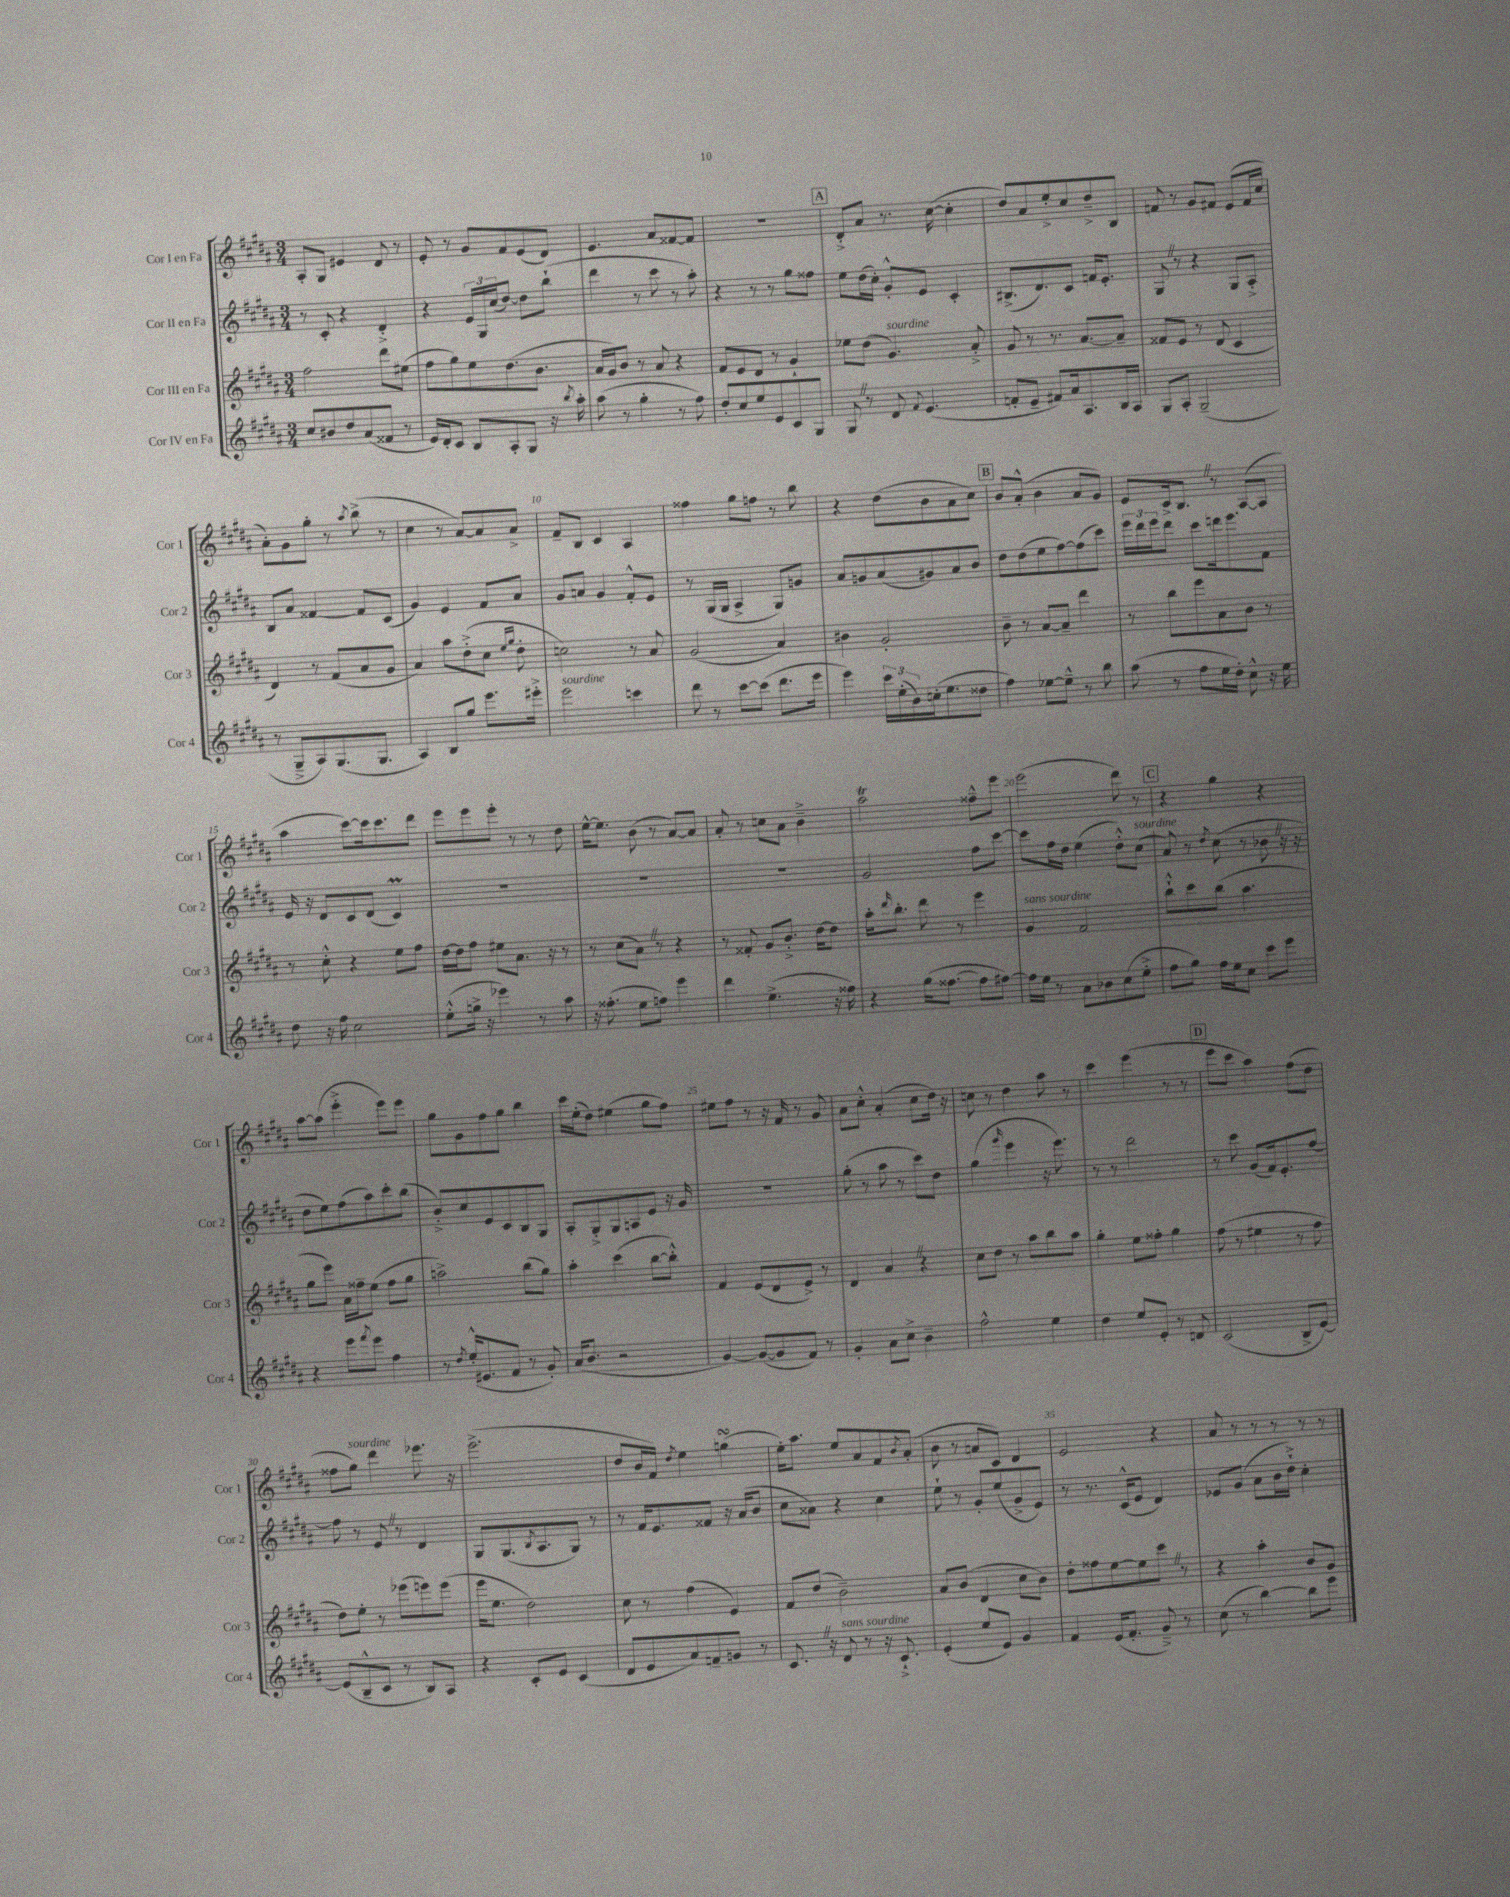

**kern	**kern	**kern	**kern
*part4	*part3	*part2	*part1
*staff4	*staff3	*staff2	*staff1
*I"Cor IV en Fa	*I"Cor III en Fa	*I"Cor II en Fa	*I"Cor I en Fa
*I'Cor 4	*I'Cor 3	*I'Cor 2	*I'Cor 1
*clefG2	*clefG2	*clefG2	*clefG2
*k[f#c#g#d#a#]	*k[f#c#g#d#a#]	*k[f#c#g#d#a#]	*k[f#c#g#d#a#]
*M3/4	*M3/4	*M3/4	*M3/4
=1	=1	=1	=1
8cc#/L	2ff#\	8r	8A#'/L
8b#X/	.	8c#'/	8G#/J
8dd#/	.	4r	4e#X/
(8a#/	.	.	.
8f##X/J	8ddd#\L	4d#'^/	8d#/
8r	(8ee#X\J	.	8r
=2	=2	=2	=2
16e/LL)	8ff#\L	4r	8e'/
16d#'/J	.	.	.
8c#/J	8gg#\)	.	8r
8B/L	8ee\	24e/LL	8g#/L
.	.	24G#/	.
.	.	(24cc#/J	.
8A#'/	(8.dd#\	[8dd#/J)	8f#/
8G#/J	.	8dd#\L]	(8e/
.	8.b\J	.	.
16r	.	(8bb`\J	8d#/J)
8qbb/	.	.	.
16aa#'\	.	.	.
=3	=3	=3	=3
(8aa#\	16a#/LL	4ddd#\	4.e/
.	16g#/J)	.	.
8r	8b/J	.	.
4gg#'\	8r	8r	.
.	8a#/	8ccc#\	8a#/L
8r	4r	8r	[8f##X/
8ff#\)	.	8aa#'\)	8f##/J]
=4	=4	=4	=4
8dd#'/L	8f#/L	4r	2.r
8cc#/	8e/	.	.
8ee/	8d#/J	8r	.
8e/	8r	8r	.
8c#/	4g#`/	8gg#\L	.
8G#/J	.	8ff##X\J	.
!!LO:REH:place=s1:t=A
=5	=5	=5	=5
8G#Z/	8ee-X\L	8ee\L	8d#'^/L
8r	(8dd#\J	(16dd#\L	8a#/J
.	.	16cc#'\JJ)	.
!	!LO:TX:a:i:t=sourdine	!	!
8d#/	4.g#/)	8g#'^^/L	8.r
8qqf#/	.	.	.
(4.e/	.	8e/J	.
.	.	.	([16cc#\
.	.	4c#'/	4cc#'\]
.	8a#'^/	.	.
=6	=6	=6	=6
8fn'/L	8g#/	(8.B#X^/L	8dd#/L)
8e~/J	8r	.	8a#/
.	.	8.d#/)	.
8f#X/L)	8.r	.	8ee'^/
16a#/k	.	8c#/J	8cc#/
8.A#/	[8.a#/L	.	.
.	.	16fn/KL	8dd#~^/
.	.	8.e'/J	.
16B/L	8a#~/J]	.	8B/J
16A#/JJ	.	.	.
=7	=7	=7	=7
8G#/L	8f##X/L	8G#Z/	8fn/
8A#'/J	8e/J	8r	8r
(2G#~/	8r	4r	8g#/L
.	(8d#/	.	8f#X/J
.	4c#/	8G#/L	(8e/L
.	.	8A#'^/J	16f#/L
.	.	.	16cc#/JJ
!!LO:LB:g=z
=8	=8	=8	=8
8r	4d#/)	8B/L	8a#'\L)
8G#~^/L	.	8a#/J	8g#\
8A#/)	8r	[4f##X/	8gg#'\J
(8.G#/	(8f#/L	.	8r
.	.	.	8qaa#/
.	8a#/	8f##/L]	(8bb^\
8.G#/J	.	.	.
.	8g#/J	(8c#/J	8r
=9	=9	=9	=9
4A#/)	4a#/)	4g#/)	4cc#\
8B/L	8aa#\L	4e/	8r
8gg#/J	(8dd#'^\	.	[8a#/L)
8.eee\L	8cc#\J	8f#/L	8a#/]
.	16qqee/LL	.	.
.	16qqgg#/JJ	.	.
.	8dd#'\	8a#/J	8a#^/J
16eee#X'^\Jk	.	.	.
=10	=10	=10	=10
!LO:TX:a:i:t=sourdine	!	!	!
2eee\	2ccn\)	8g#/L	8f#~/L
.	.	8an/J	8B/J
.	.	4g#/	4c#/
4cccn\	8r	8f#'^^/L	4A#/
.	8a#/	8e/J	.
=11	=11	=11	=11
8ddd#\	(2g#/	8r	4ff##X\
8r	.	(16G#/LL	.
.	.	16G#/JJ	.
[8ccc#\L	.	4A#^/	8gg#\L
(8ccc#\J]	.	.	8ffn\J
8.ddd#\L	4a#/)	8G#/L)	8r
.	.	8gn/J	8bb\
16eee\Jk	.	.	.
=12	=12	=12	=12
4eee\)	4b#X\	8a#/L	4r
.	.	8gn/	.
24ccc#\LL	2g#'/	(8a#/	(8dd#\L
(24ee'\	.	.	.
24b\)	.	.	.
(16ccn'\J	.	8g#X/)	8b\
8.ee\	.	.	.
.	.	8a#/	8a#\
8dd##X\J	.	8b/J	8cc#\J)
!!LO:REH:place=s1:t=B
=13	=13	=13	=13
4ff#\)	8b~\	8dd#\L	8b/L
.	8r	(8dd#\	(8a#'^^/J
[8ee-X\L	[8a#/L	8ee\	4b\
8ee-~^^\J]	8a#~/J]	[8ff#\)	.
8r	4ddd#\	(8ff#\]	8a#/L
8bb\	.	8ccc#\J)	8g#/J)
=14	=14	=14	=14
(8aa#\	8r	24eee\LL	8e/L
.	.	24ddd#\	.
.	.	24eee\J	.
8r	8bb\L	8ddd#\J	16c#^/k
.	.	.	8.BZ/J
8ff#\L	8eee\	8ccc#\L	.
16ee\L	8a#\	16dddn\k	8r
16dd#'\JJ)	.	8.eee\	.
8cc#^^\	8b\J	.	([8A#/L
16r	8r	8f#\J	8A#/J]
16ee\	.	.	.
!!LO:LB:g=z
=15	=15	=15	=15
8dd#\	8r	16e/	4aa#\
.	.	16r	.
16r	8cc#'^^\	8d#/L	.
16ff#\	.	.	.
2cc#\	4r	8c#/	[8ccc#\L)
.	.	(8d#/J	16ccc#\k]
.	.	.	8.ccc#\
.	8ee\L	4c#M/)	.
.	8ff#\J	.	8ddd#\J
=16	=16	=16	=16
(8ee'^^\L	[16dd#\LL	2.r	8eee\L
.	16dd#\J]	.	.
16ggn^\Jk	8ff#\J	.	8eee\
16r	.	.	.
4eee-X\)	8ee#X\L	.	8eee'\J
.	8.a#\J	.	8r
8r	.	.	8r
.	16r	.	.
8aa#\	8r	.	8dd#\
=17	=17	=17	=17
16r	8r	2.r	[16ee^^\KL
(8.ff##X'\	.	.	8.ee\J]
.	(8cc#\L	.	.
8ee\L	8a#Z\J)	.	(8b\
8ffn\J)	8r	.	8r
4eee\	4r	.	[8a#/L)
.	.	.	8a#/J]
=18	=18	=18	=18
4ddd#\	8r	2.r	8a#'/
.	8f##X'/	.	8r
(4.ee^\	8g#/L	.	8ccn\L
.	8.b'^/J	.	8a#\J
.	.	.	4b~^\
.	[16dd#\KL	.	.
16r	8dd#\J]	.	.
16ff##X\)	.	.	.
=19	=19	=19	=19
4r	16aa#'\KL	2g#/	2aa#t\
.	16qqddd#/	.	.
.	8.bb'\J	.	.
(16gg#\KL	8ddd#\	.	.
[8.ff##X\J	.	.	.
.	8r	.	.
8ff##\L]	4eee\	8ff#\L	8ff##X~^^\L
[8ff#X\J)	.	[8ccc#\J	8eee\J
=20	=20	=20	=20
!	!LO:TX:a:i:t=sans sourdine	!	!
16ff#\LL]	4g#/	8ccc#\L]	(2eee\
16ee\JJ	.	.	.
8r	.	16ff#\L	.
.	.	16dd#\JJ	.
8a#\L	2f#/	(4ee\	.
8b-X\	.	.	.
(8cc#\	.	8dd#'^^\L)	8ddd#\)
!	!	!LO:TX:a:i:t=sourdine	!
8ee'^\J	.	(8cc#\J	8r
!!LO:REH:place=s1:t=C
=21	=21	=21	=21
8ff#\L	8bb`^^\L	8a#/)	4r
8gg#\J)	8ccc#\	8r	.
.	.	8qdd#/	.
16ff#\LL	(8bb\J	(8cc#\	4gg#\
16ee\J	.	.	.
8cc#\J	4.aa#\	8r	.
8ccc#\L	.	8b-XZ\	4r
8eee\J	.	16r	.
.	.	16r	.
!!LO:LB:g=z
=22	=22	=22	=22
4r	8gg#\L	8dd#\L	[8aa#\L
.	8eee\J)	8ee\)	(8aa#\J]
8eee\L	16a#\LL	(8ff#\	4eee'^\
.	16ff##X~\J	.	.
8qfff#/	.	.	.
8eee\J	(8ee\J	8aa#\)	.
4ff#\	8ff##\L	8ccc#'\	8eee\L)
.	8gg#\J	(8bb\J	8eee\J
=23	=23	=23	=23
8r	2aan^\)	8b'^/L)	8gg#\L
8qdd#/	.	.	.
(16ee'^^/KL	.	8cc#/	8g#\
8.e#X/	.	.	.
.	.	8e/	8ff#\
8f#/J	.	8c#/	8gg#\J
8r	(8bb\L	8B/	4bb\
8g#'/)	8gg#\J)	8G#/J	.
=24	=24	=24	=24
(16a#/KL	4aa#'\	8A#'/L	16ccc#\LL
8.b/J	.	.	(16ee'\J
.	.	8G#'^/	8dd#\J)
2r	(4ccc#\	8G#/	(4ee#X\
.	.	8An/	.
.	[8bb\L	8e/J	8gg#\L
.	8bb'^^\J])	16r	8ff#\J)
.	.	16g#/	.
=25	=25	=25	=25
[4g#/)	4f#/	2.r	8ee#X\L
.	.	.	8ff#\J
(8g#/L_	(8e/L	.	8r
8g#/]	8d#/	.	16r
.	.	.	16f#/
8f#/J)	8e^/J)	.	8r
8r	8r	.	8g#/
=26	=26	=26	=26
4g#'/	4d#/	(8gg#'\	8a#\L
.	.	8r	8cc#'^^\J
8a#\L	4a#Z/	8aa#\	(4a#'/
8cc#^\J	.	8r	.
4b~\	4r	8ccc#\L)	8cc#\L
.	.	8dd#\J	16dd#\Jk)
.	.	.	16r
=27	=27	=27	=27
2ff#^^\	8cc#\L	(4gg#\	8ccn\
.	8dd#\J	.	8r
.	.	16qqggg#/	.
.	8r	4eee\	4dd#\
.	8aa#\L	.	.
4ee\	8bb\	16r	8aa#\
.	.	8.eee\)	.
.	8aa#\J	.	8r
=28	=28	=28	=28
4dd#\	4gg#'\	8r	4ccc#\
.	.	8r	.
8ee/L	8ee\L	2ddd#\	(4eee\
8e'/J	8ff##X'\J	.	.
8r	4gg#\	.	8r
8dn/	.	.	8r
!!LO:REH:place=s1:t=D
=29	=29	=29	=29
(2c#/	(8ff#\	8r	8eee\L
.	8r	8ccc#\	8ccc#\J
.	4ee#X\	(8g#/L	4aa#\)
.	.	16f#/k)	.
.	.	8.e'/	.
8B^/L	8r	.	(8ff#\L
[8e/J)	8ff#\	[8ff#/J	8dd#\J
!!LO:LB:g=z
=30	=30	=30	=30
(8e/L]	8dd#\L)	8ff#\]	8ff##X\L
!	!	!	!LO:TX:a:i:t=sourdine
8B~^^/	8ee'\J	8r	8gg#\J)
8c#/J	8r	8eZ/	4ddd#\
8r	(8eee-X\L	8r	.
8B/L)	8eeen\)	4d#/	8.eee-X\
8A#/J	(8eee\J	.	.
.	.	.	16r
=31	=31	=31	=31
4r	16eee\KL	8G#/L	(2.eee^\
.	8.ee\J	.	.
.	.	(8.G#/	.
8c#'/L	2dd#\)	.	.
.	.	8qB/	.
.	.	8.A#/	.
8e/J	.	.	.
(4c#/	.	8G#/J)	.
.	.	8r	.
=32	=32	=32	=32
8d#/L	8cc#\	8r	8dd#/L
8e/	8r	16f#/KL	16b/L
.	.	8.e/	16f#/JJ)
.	.	.	8qdd#/
8a#/)	(4ff#\	.	4ee\
8fn~/	.	8f##X/J	.
8gn/J	4e/)	16r	(4ggnsSSs\
.	.	(16a#/KL	.
8r	.	8b/J	.
=33	=33	=33	=33
8.c#Z/	8f#/L	8cc#\L	16ee'\KL)
.	.	.	8.aa#\J
.	(8dd#/J	8a##X\J)	.
16r	.	.	.
!LO:TX:a:i:t=sans sourdine	!	!	!
8d#/	2b~\)	4r	8ee/L
8r	.	.	8a#/
16r	.	4cc#\	8f#/
8.c#`^/	.	.	.
.	.	.	8qb/
.	.	.	(8a#'/J
=34	=34	=34	=34
(4e'/	8a#/L	8ee`\	8b\
.	(8b/J	8r	8r
8ee/L	4d#/	8g#'/L	8an/L
8e/J)	.	(8ee/	8c#/J)
4g#/	8cc#\L	8g#^/	4d#/
.	8b\J)	8e/J)	.
=35	=35	=35	=35
4f#/	8dd#'\L	8r	2e/
.	8ff##X\	8.r	.
(16e/KL	[8ee\	.	.
8.f#'/J	.	(16c#^^/KL	.
.	8ee\]	8e/J	.
8g#~^/)	8ccc#Z\J	4d#/)	4r
8r	8r	.	.
=36	=36	=36	=36
(8cc#\	4r	8e-X/L	8a#/
8r	.	(8g#/J	8r
[4bb\)	4aa#'\	8a#\L	8r
.	.	16b\L	8r
.	.	16dd#`^\JJ)	.
8bb\L]	8b/L	4cc#'\	8r
8eee\J	8g#/J	.	8r
==	==	==	==
*-	*-	*-	*-
